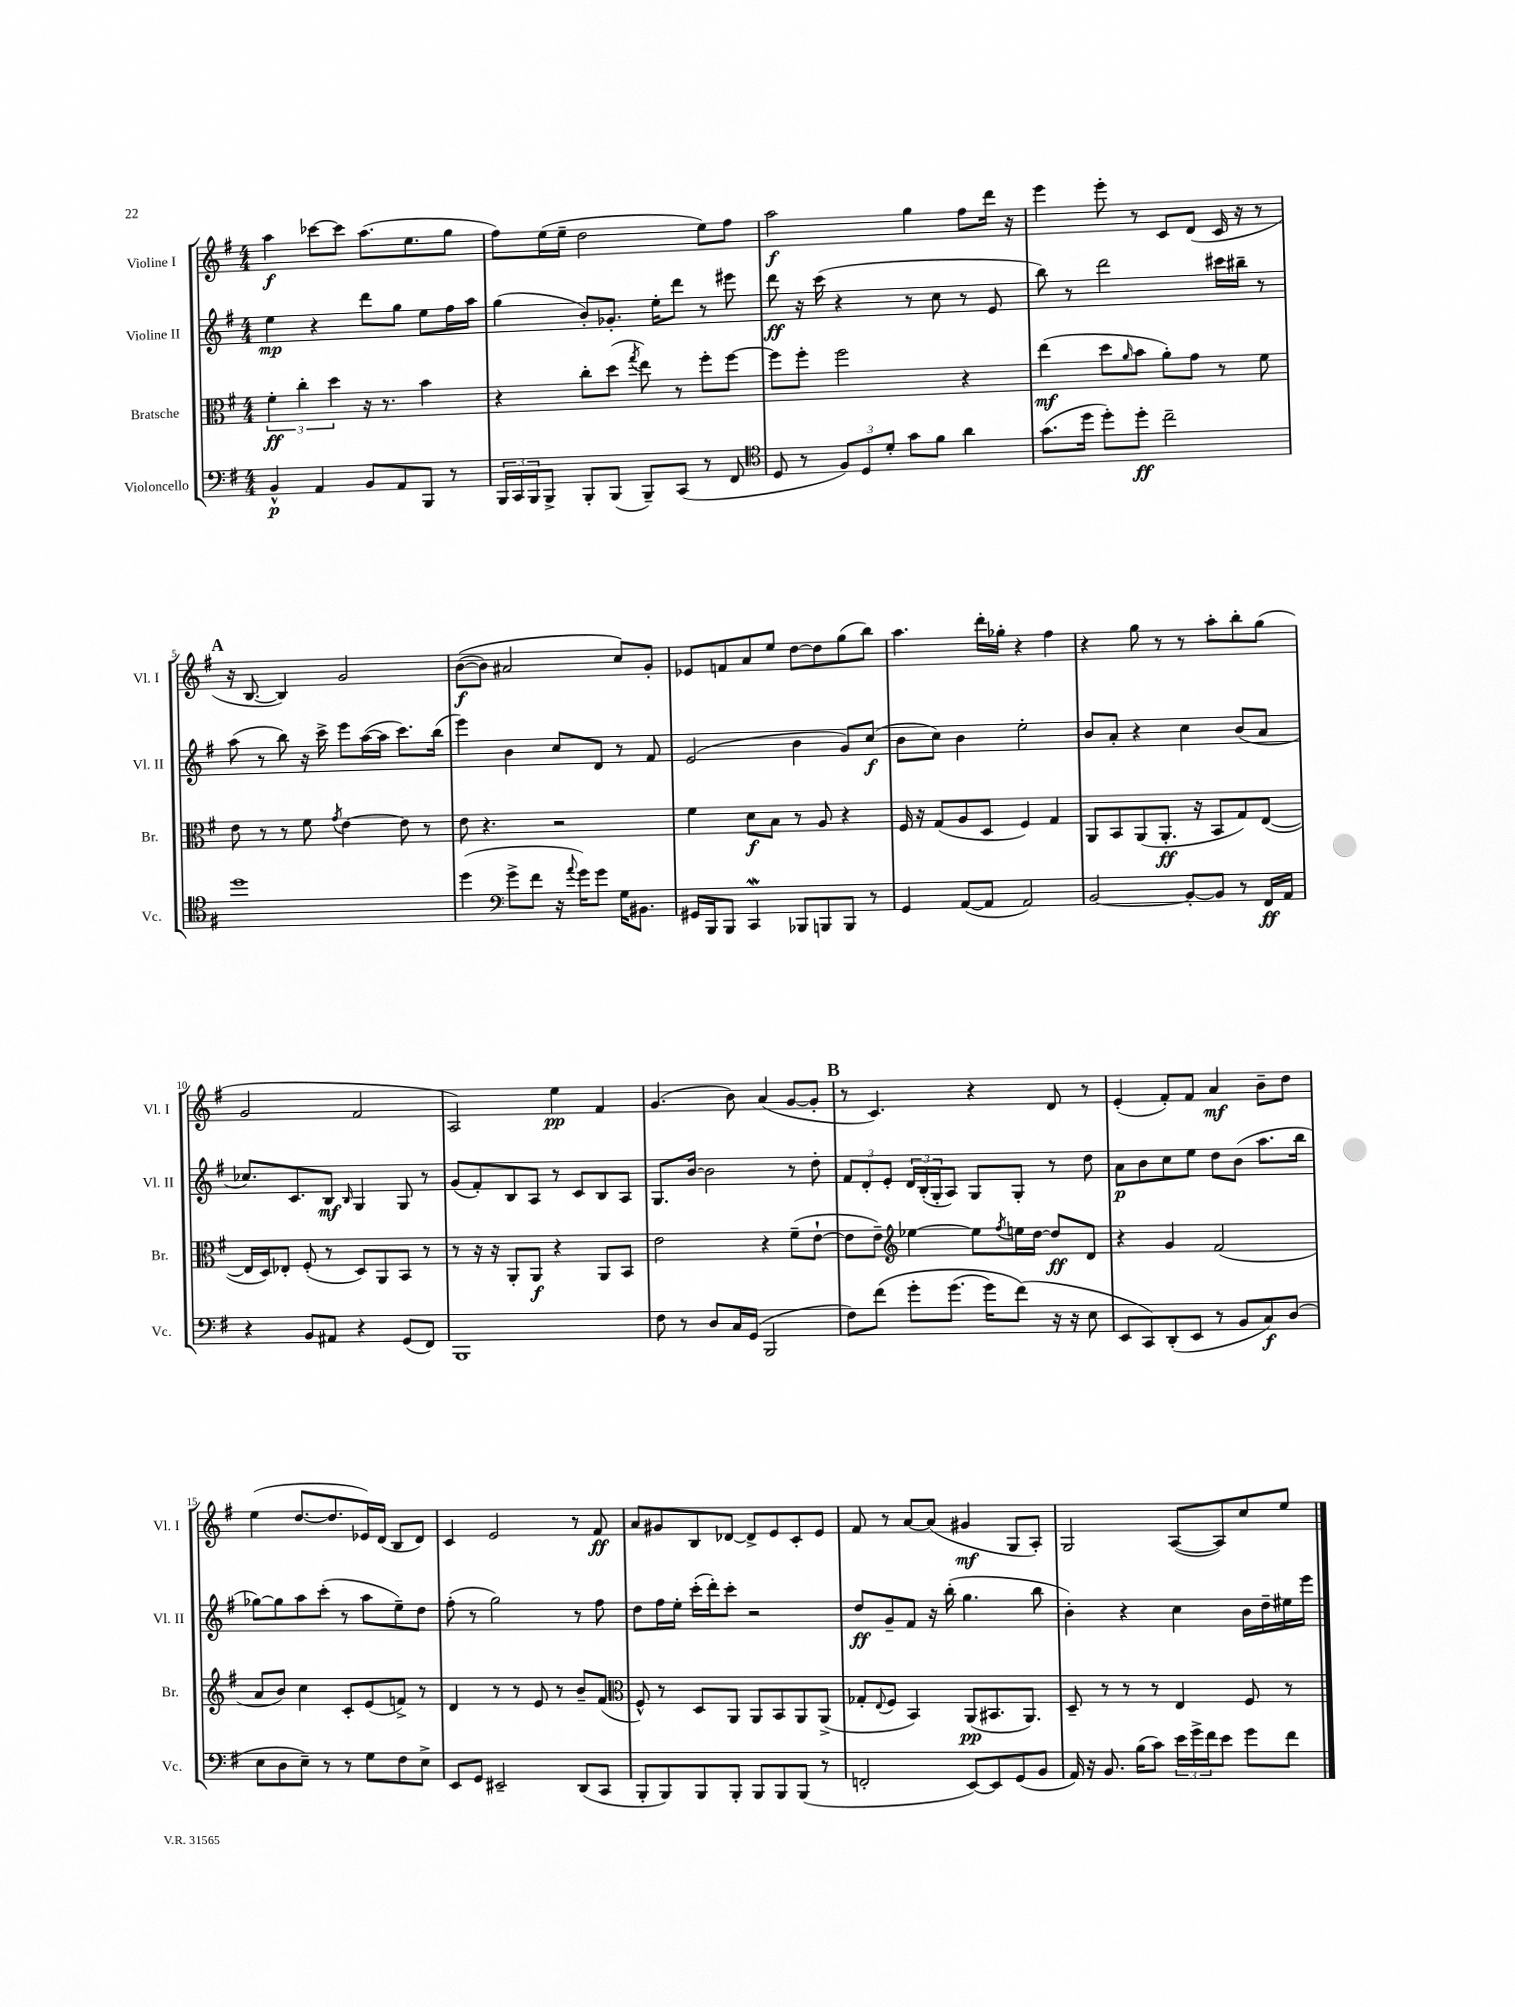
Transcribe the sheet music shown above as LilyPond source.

<<
\new StaffGroup <<
\new Staff = "s0" \with { instrumentName = "Violine I" shortInstrumentName = "Vl. I" } {
    \clef treble \key g \major \numericTimeSignature \time 4/4
    a''4\f ces'''8~ ces'''8 a''8.( e''8. g''8 |
    fis''8) e''16( e''16-- d''2 e''8) fis''8 |
    a''2\f g''4 fis''8 d'''16 r16 |
    e'''4 e'''8-. r8 c'8 d'8( c'16 r16 r8 |
    \mark \markup { \bold "A" } r16 b8.~ b4) g'2 |
    b'8~\f(\( b'8) ais'2 c''8\) g'8-. |
    ees'8 f'8 a'8 e''8 d''8~ d''8 g''8( b''8) |
    a''4. d'''16-. ges''16-. r4 fis''4 |
    r4 g''8 r8 r8 a''8-. b''8-. g''8( |
    g'2 fis'2 |
    a2) e''4\pp fis'4 |
    g'4.( b'8) a'4( g'8~ g'8-. |
    \mark \markup { \bold "B" } r8 c'4.) r4 d'8 r8 |
    e'4-.( fis'8-.) fis'8 a'4\mf b'8-- d''8 |
    e''4( d''8.~ d''8. ees'16) d'16( b8 d'8) |
    c'4 e'2 r8 fis'8\ff |
    a'8 gis'8 b8 des'8~ des'8-> e'8 c'8-. e'8 |
    fis'8 r8 a'8~ a'8( gis'4\mf g8 a8-.) |
    g2 a8~( a8) c''8 e''8 \bar "|." |
}
\new Staff = "s1" \with { instrumentName = "Violine II" shortInstrumentName = "Vl. II" } {
    \clef treble \key g \major \numericTimeSignature \time 4/4
    e''4\mp r4 d'''8 g''8 e''8 fis''16 a''16 |
    g''4( b'8-.) ges'8.-. e''16-. d'''8 r8 eis'''8 |
    d'''8\ff r16 c'''16( r4 r8 c''8 r8 e'8 |
    b''8) r8 d'''2 cis'''16 bis''16-- r8 |
    \mark \markup { \bold "A" } a''8( r8 b''8) r16 c'''16-> e'''8 a''16~( a''16 c'''8.) b''16( |
    e'''4) b'4 c''8 d'8 r8 fis'8 |
    e'2( b'4 g'8) c''8\f( |
    b'8 c''8) b'4 e''2-. |
    b'8 a'8-. r4 c''4 b'8( a'8 |
    ces''8.) c'8. b8\mf \grace { b16 } g4 g8 r8 |
    g'8( fis'8-.) b8 a8 r8 c'8 b8 a8 |
    g8. b'16~ b'2 r8 d''8-. |
    \mark \markup { \bold "B" } \tuplet 3/2 { fis'8 d'8-. e'8-. } \tuplet 3/2 { d'16 b16-.( g16-. } a8) g8 g8-. r8 d''8 |
    a'8\p b'8 c''8 e''8 d''8 b'8( a''8. b''16 |
    ges''8~) ges''8 a''8 c'''8-.( r8 a''8 e''8--) d''8 |
    fis''8-.( r8 g''2) r8 fis''8 |
    d''8 fis''16 e''16-. c'''16-.( d'''16-.) c'''8-. r2 |
    d''8\ff g'8-- fis'8 r16 b''16-.( g''4. b''8 |
    b'4-.) r4 c''4 b'16 d''16-- eis''16 e'''16 \bar "|." |
}
\new Staff = "s2" \with { instrumentName = "Bratsche" shortInstrumentName = "Br." } {
    \clef alto \key g \major \numericTimeSignature \time 4/4
    \tuplet 3/2 { fis'4-.\ff c''4-. d''4 } r16 r8. b'4 |
    r4 c''8-. d''8( \acciaccatura { g''8 } e''8) r8 fis''8-. fis''8~ |
    fis''8 fis''8-. fis''2 r4 |
    e''4\mf( d''8 \grace { a'16 } b'8 a'8-.) g'8 r8 fis'8 |
    \mark \markup { \bold "A" } e'8 r8 r8 fis'8 \acciaccatura { g'8 } e'4~ e'8 r8 |
    e'8 r4. r2 |
    fis'4 d'8\f b8 r8 a8 r4 |
    fis16 r16 g8( a8 d8 fis4) g4 |
    a,8 b,8 a,8( a,8.-.\ff r16 b,8 g8) e8~( |
    e16 d16) ees8-. fis8-.( r8 d8) a,8 b,8 r8 |
    r8 r16 r16 a,8-. a,8\f r4 a,8 b,8 |
    e'2 r4 fis'8--( e'8~-! |
    \mark \markup { \bold "B" } e'8 e'8--) \clef treble ees''4~ ees''8 \acciaccatura { fis''8 } e''16 d''16~ d''8\ff d'8 |
    r4 g'4 fis'2( |
    a'8 b'8) c''4 c'8-. e'8( f'8->) r8 |
    d'4 r8 r8 e'8 r8 b'8-- fis'8( |
    \clef alto fis8-^) r8 d8 a,8 a,8 b,8 a,8 a,8->( |
    ges8-. \appoggiatura { e8 } fis8 b,4) a,8\pp( bis,8. a,8.) |
    d8-- r8 r8 r8 e4 fis8 r8 \bar "|." |
}
\new Staff = "s3" \with { instrumentName = "Violoncello" shortInstrumentName = "Vc." } {
    \clef bass \key g \major \numericTimeSignature \time 4/4
    b,4-^\p a,4 b,8 a,8 b,,8 r8 |
    \tuplet 3/2 { b,,16 c,16 b,,16 } b,,8-> b,,8-. b,,8( b,,8--) c,8( r8 fis,8 |
    \clef tenor d8 r8 \tuplet 3/2 { fis8) d8 d'8-. } g'8 fis'8 a'4 |
    g'8.( d''16 d''8-.) d''8-.\ff c''2-- |
    \mark \markup { \bold "A" } d''1 |
    d''4( \clef bass g'8-> fis'8 r16 \appoggiatura { a'8 } g'16) g'8 g16 bis,8. |
    gis,16 b,,16 b,,8 c,4\mordent bes,,8 b,,8 b,,8 r8 |
    g,4 a,8~( a,8 a,2) |
    b,2~ b,8~-. b,8 r8 fis,16\ff a,16 |
    r4 b,8 ais,8 r4 g,8( fis,8) |
    b,,1 |
    fis8 r8 d8 c16 g,16( b,,2 |
    \mark \markup { \bold "B" } fis8) fis'8\( g'8-. g'8.( g'16) fis'8(\) r16 r16 e8 |
    e,8 c,8) d,8-.( e,8 r8 b,8 c8\f) d8( |
    e8 d8 e8--) r8 r8 g8 fis8 e8-> |
    e,8 g,8 eis,2-- d,8( c,8 |
    b,,8-. b,,8) b,,8 b,,8-. b,,8 b,,8 b,,8( r8 |
    f,2-. e,8~) e,8 g,8( b,8 |
    a,16) r16 b,8. b16( c'8) \tuplet 3/2 { e'16 g'16-> fis'16 } e'8 g'8 fis'8 \bar "|." |
}
>>
>>
